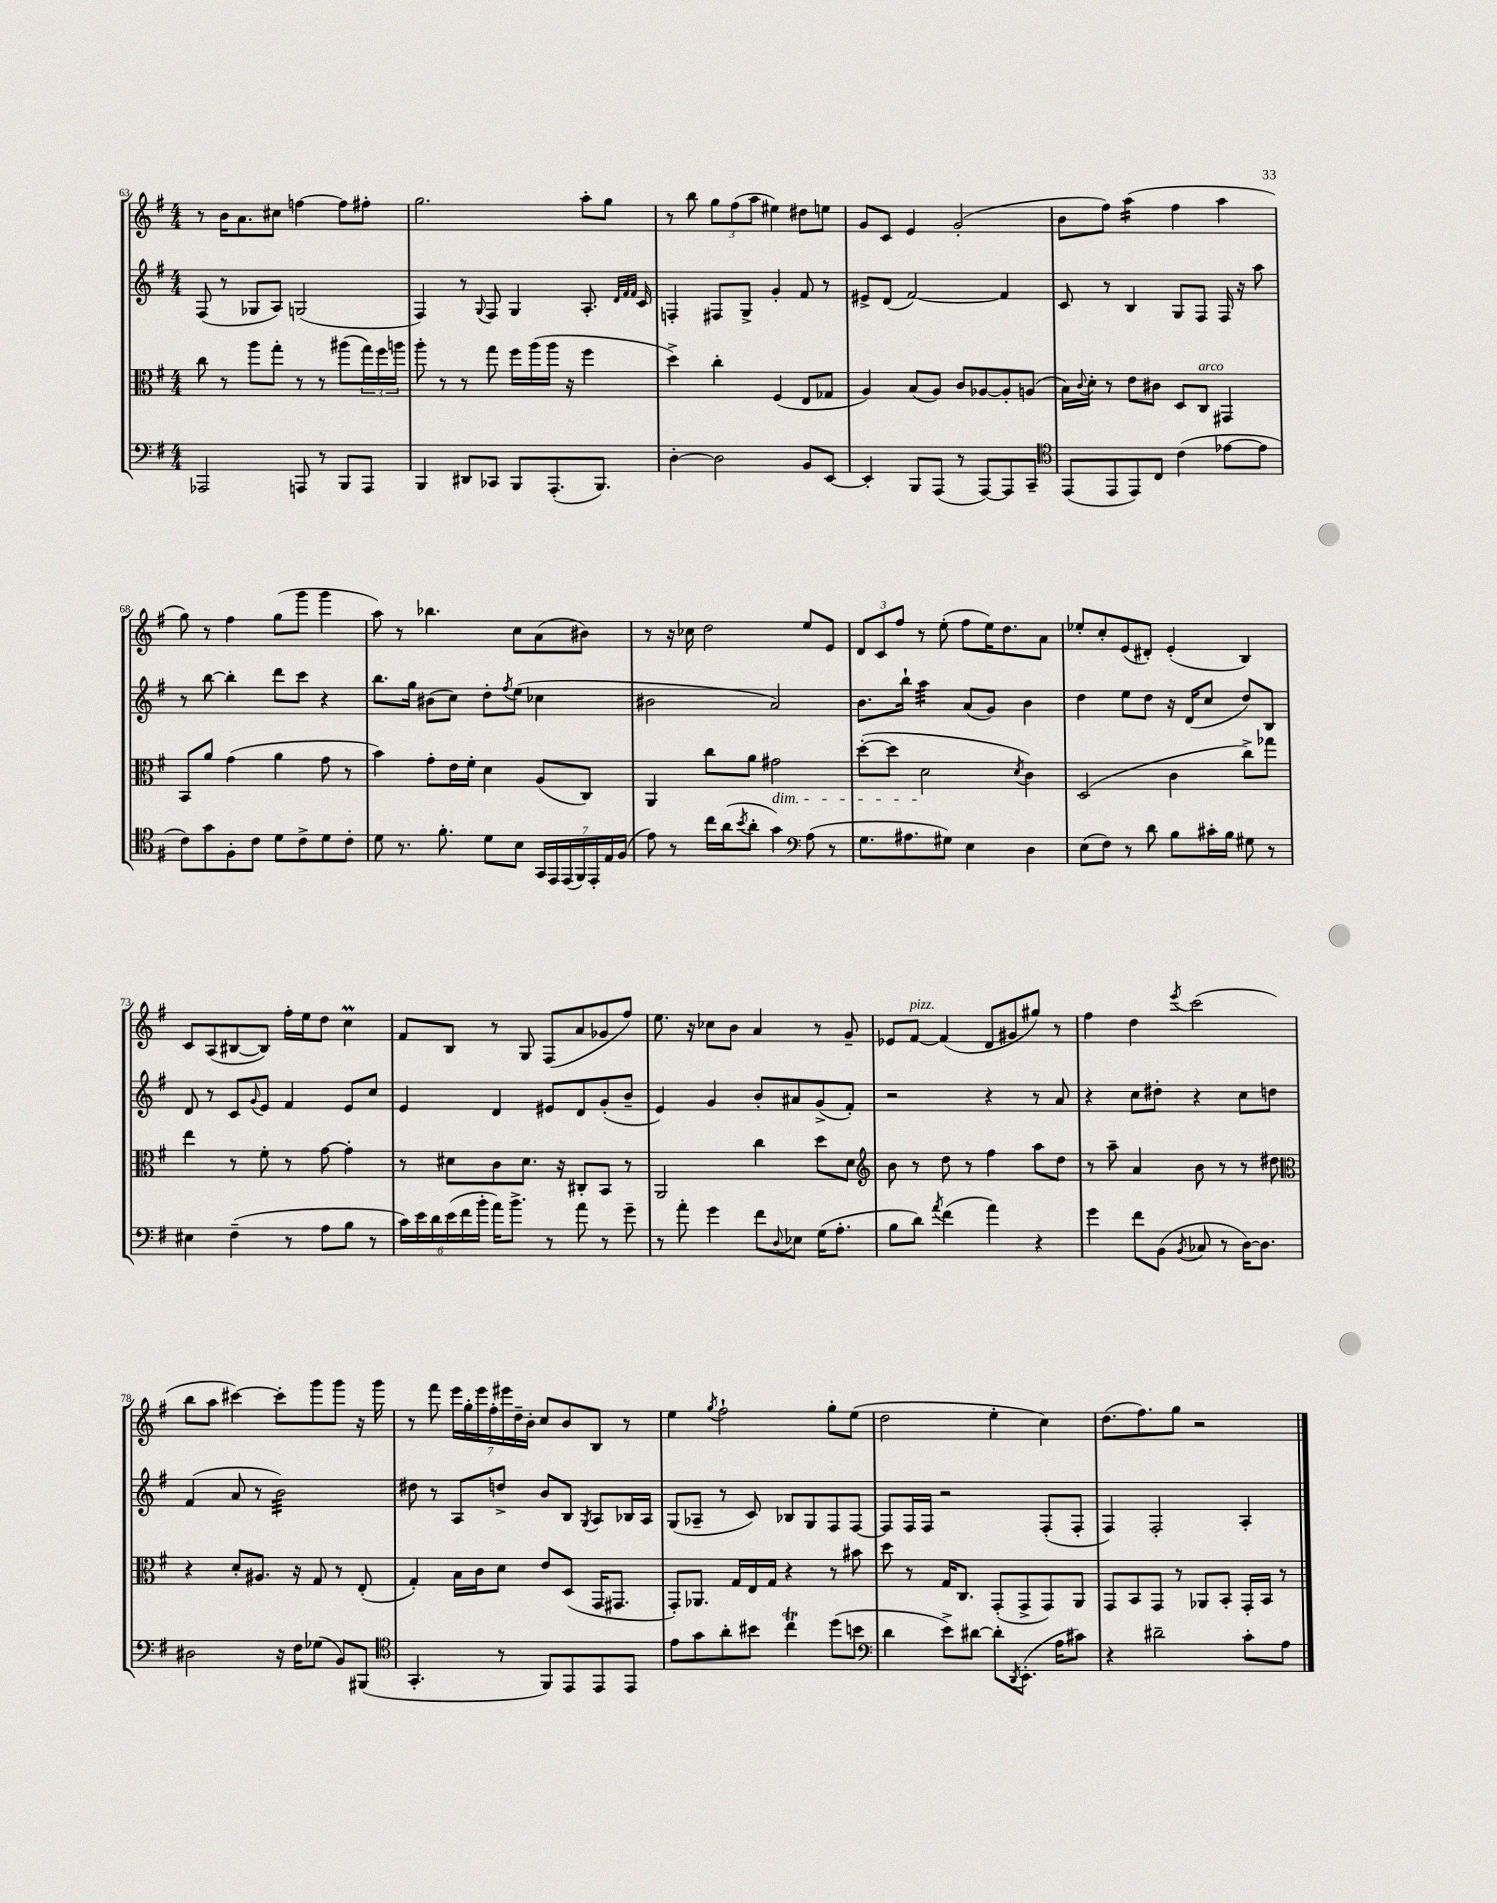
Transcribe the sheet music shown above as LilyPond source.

<<
\new StaffGroup <<
\new Staff = "s0" {
    \clef treble \key g \major \numericTimeSignature \time 4/4
    r8 b'16 a'8. cis''8 f''4~ f''8 fis''8-. |
    g''2. a''8-. g''8 |
    r8 b''8 \tuplet 3/2 { g''8 fis''8( a''8 } eis''4) dis''8 e''8 |
    g'8 c'8 e'4 g'2-.( |
    b'8 fis''8) a''4:16( fis''4 a''4 |
    g''8) r8 fis''4 g''8( g'''8 g'''4 |
    a''8) r8 bes''4. c''8 a'8( bis'8) |
    r8 r16 ces''16 d''2 e''8 e'8 |
    \tuplet 3/2 { d'8 c'8 fis''8 } r8 e''8-.( fis''8 e''16) d''8. a'8 |
    ees''8-. c''8-. e'8( dis'8-.) e'4-.( b4) |
    c'8 a8( bis8~ bis8) fis''16-. e''16 d''8 c''4\prall |
    fis'8 b8 r8 g8 fis8( a'8 ges'8 fis''8) |
    e''8. r16 ces''8 b'8 a'4 r8 g'8-- |
    ees'8 fis'8~^\markup { \italic "pizz." } fis'4( d'8 gis'8 gis''8) r8 |
    fis''4 d''4 \acciaccatura { e'''8 } c'''2( |
    b''8 a''8 cis'''4~) cis'''8-. g'''8 g'''8 r16 g'''16 |
    r8 fis'''8 \tuplet 7/4 { e'''16 g''16-. e'''16 fis''16-. eis'''16 d''16-- b'16-. } c''8 b'8 b8 r8 |
    e''4 \acciaccatura { g''8 } fis''2-! g''8-. e''8( |
    d''2 e''4-. c''4) |
    d''8.( fis''8.) g''8 r2 \bar "|." |
}
\new Staff = "s1" {
    \clef treble \key g \major \numericTimeSignature \time 4/4
    fis8( r8 ges8 a8) g2( |
    fis4) r8 \appoggiatura { g8 } fis8 g4 a8.-. \grace { d'32 fis'32 fis'32 } c'16 |
    f4-. fis8 g8-> g'4-. fis'8 r8 |
    eis'8-> d'8( fis'2~) fis'4 |
    c'8 r8 b4 g8 fis8 fis16 r16 a''8 |
    r8 b''8~ b''4-. d'''8 c'''8 r4 |
    b''8. g''16 bis'8( c''8) d''8-. \acciaccatura { fis''8 } e''8( ces''4 |
    bis'2 a'2) |
    b'8. b''16-! a''4:32 a'8( g'8) b'4 |
    d''4 e''8 d''8 r16 d'16( c''8 d''8) b8 |
    d'8 r8 c'8 \appoggiatura { g'8 } e'8 fis'4 e'8 c''8 |
    e'4 d'4 eis'8 d'8 g'8-.( b'8-- |
    e'4) g'4 b'8-. ais'8 g'8->( fis'8-.) |
    r2 r4 r8 a'8 |
    r4 c''8 dis''8-. r4 c''8 d''8 |
    fis'4( a'8 r8 b'2:32) |
    dis''8 r8 a8 d''8-> b'8 b8 \acciaccatura { g8 } a8 bes16 a16 |
    g8( aes8-- r8 c'8) bes8 g8 fis8 fis8~ |
    fis8 fis16 fis16 r2 fis8-.( fis8-. |
    fis4) fis2-. a4-. \bar "|." |
}
\new Staff = "s2" {
    \clef alto \key g \major \numericTimeSignature \time 4/4
    c''8 r8 a''8 g''8-. r8 r8 ais''8( \tuplet 3/2 { g''16) fis''16 a''16 } |
    a''8-. r8 r8 g''8 fis''16 a''16( a''16 r16 fis''4 |
    d''4->) c''4-. fis4( e8 ges8 |
    a4) b8( a8) c'8 aes8~ aes8-. a8( |
    b16) \appoggiatura { c'8 } d'16-. r8 e'8 cis'8 d8 c8^\markup { \italic "arco" } gis,4 |
    b,8 a'8 g'4( a'4 g'8 r8 |
    b'4) g'8-. e'16 fis'16-. d'4 a8( c8) |
    a,4 c''8 a'8 gis'2\dim |
    d''8~-.( d''8 d'2\! \acciaccatura { d'8 } c'4) |
    d2( c'4 c''8->) ges''8 |
    e''4 r8 fis'8-. r8 g'8~ g'4-. |
    r8 dis'8 c'8 dis'8. r16 cis8-. b,8 r8 |
    a,2 c''4 d''8 d'8 |
    \clef treble b'8 r8 d''8 r8 fis''4 a''8 d''8 |
    r8 a''8-- a'4 b'8 r8 r8 dis''8 |
    \clef alto r4 d'8-. ais8. r16 g8 r8 e8-.( |
    g4-.) b16 c'16 d'8 e'8 d8( g,16 gis,8. |
    g,8-.) aes,8. g16 e16 g16 r4 r8 bis'8 |
    d''8 r8 g16 c8. g,8-.( g,8-> g,8) a,8 |
    g,8 b,8 g,8 r8 aes,8 b,8-. g,16-. b,16 r8 \bar "|." |
}
\new Staff = "s3" {
    \clef bass \key g \major \numericTimeSignature \time 4/4
    aes,,2 a,,8 r8 b,,8 a,,8 |
    b,,4 dis,8 ces,8 b,,8 a,,8.-.( b,,8.) |
    d4~-. d2 b,8 e,8~ |
    e,4-. b,,8 a,,8( r8 a,,8~) a,,8 c,8-- |
    \clef tenor e,8( e,8 e,8) c8 c'4( ees'8~ ees'8 |
    c'8) g'8 fis8-. c'8 d'8 c'8-> d'8 c'8-. |
    d'8 r8. fis'8.-. d'8 b8 \tuplet 7/4 { g,16 e,16 e,16( fis,16) e,16-. e16 fis16( } |
    e'8) r8 c''16 a'16( \acciaccatura { b'8 } a'8-. g'4) \clef bass a8( r8 |
    g8. ais8. gis8) e4 d4 |
    e8( fis8) r8 d'8 b8 cis'16-. b16 gis8 r8 |
    eis4 fis4--( r8 a8 b8 r8 |
    \tuplet 6/4 { c'16) e'16 d'16 e'16( fis'16 b'16-. } a'16) b'8.-> r8 a'8 r8 g'8-- |
    r8 a'8-. g'4 fis'8 \appoggiatura { d8 } ees8 g16( a8.-. |
    b8 d'8) \acciaccatura { a'8 } fis'4( a'4) r4 |
    g'4 fis'8 b,8( \acciaccatura { b,8 } ces8 r8 d16~) d8. |
    dis2 r16 fis16 ges8( b,8) bis,,8( |
    \clef tenor g,4.-. r8 fis,8) e,8 e,8 e,8 |
    e'8 g'8 a'8-. bis'8 c''4\trill d''8( b'8 |
    \clef bass d'4 e'8->) dis'8~ dis'8-. \acciaccatura { d,8 } e,8.-.( a16 cis'8) |
    r4 dis'2-- c'8-. a8 \bar "|." |
}
>>
>>
\layout { \context { \Score currentBarNumber = #63 } }
